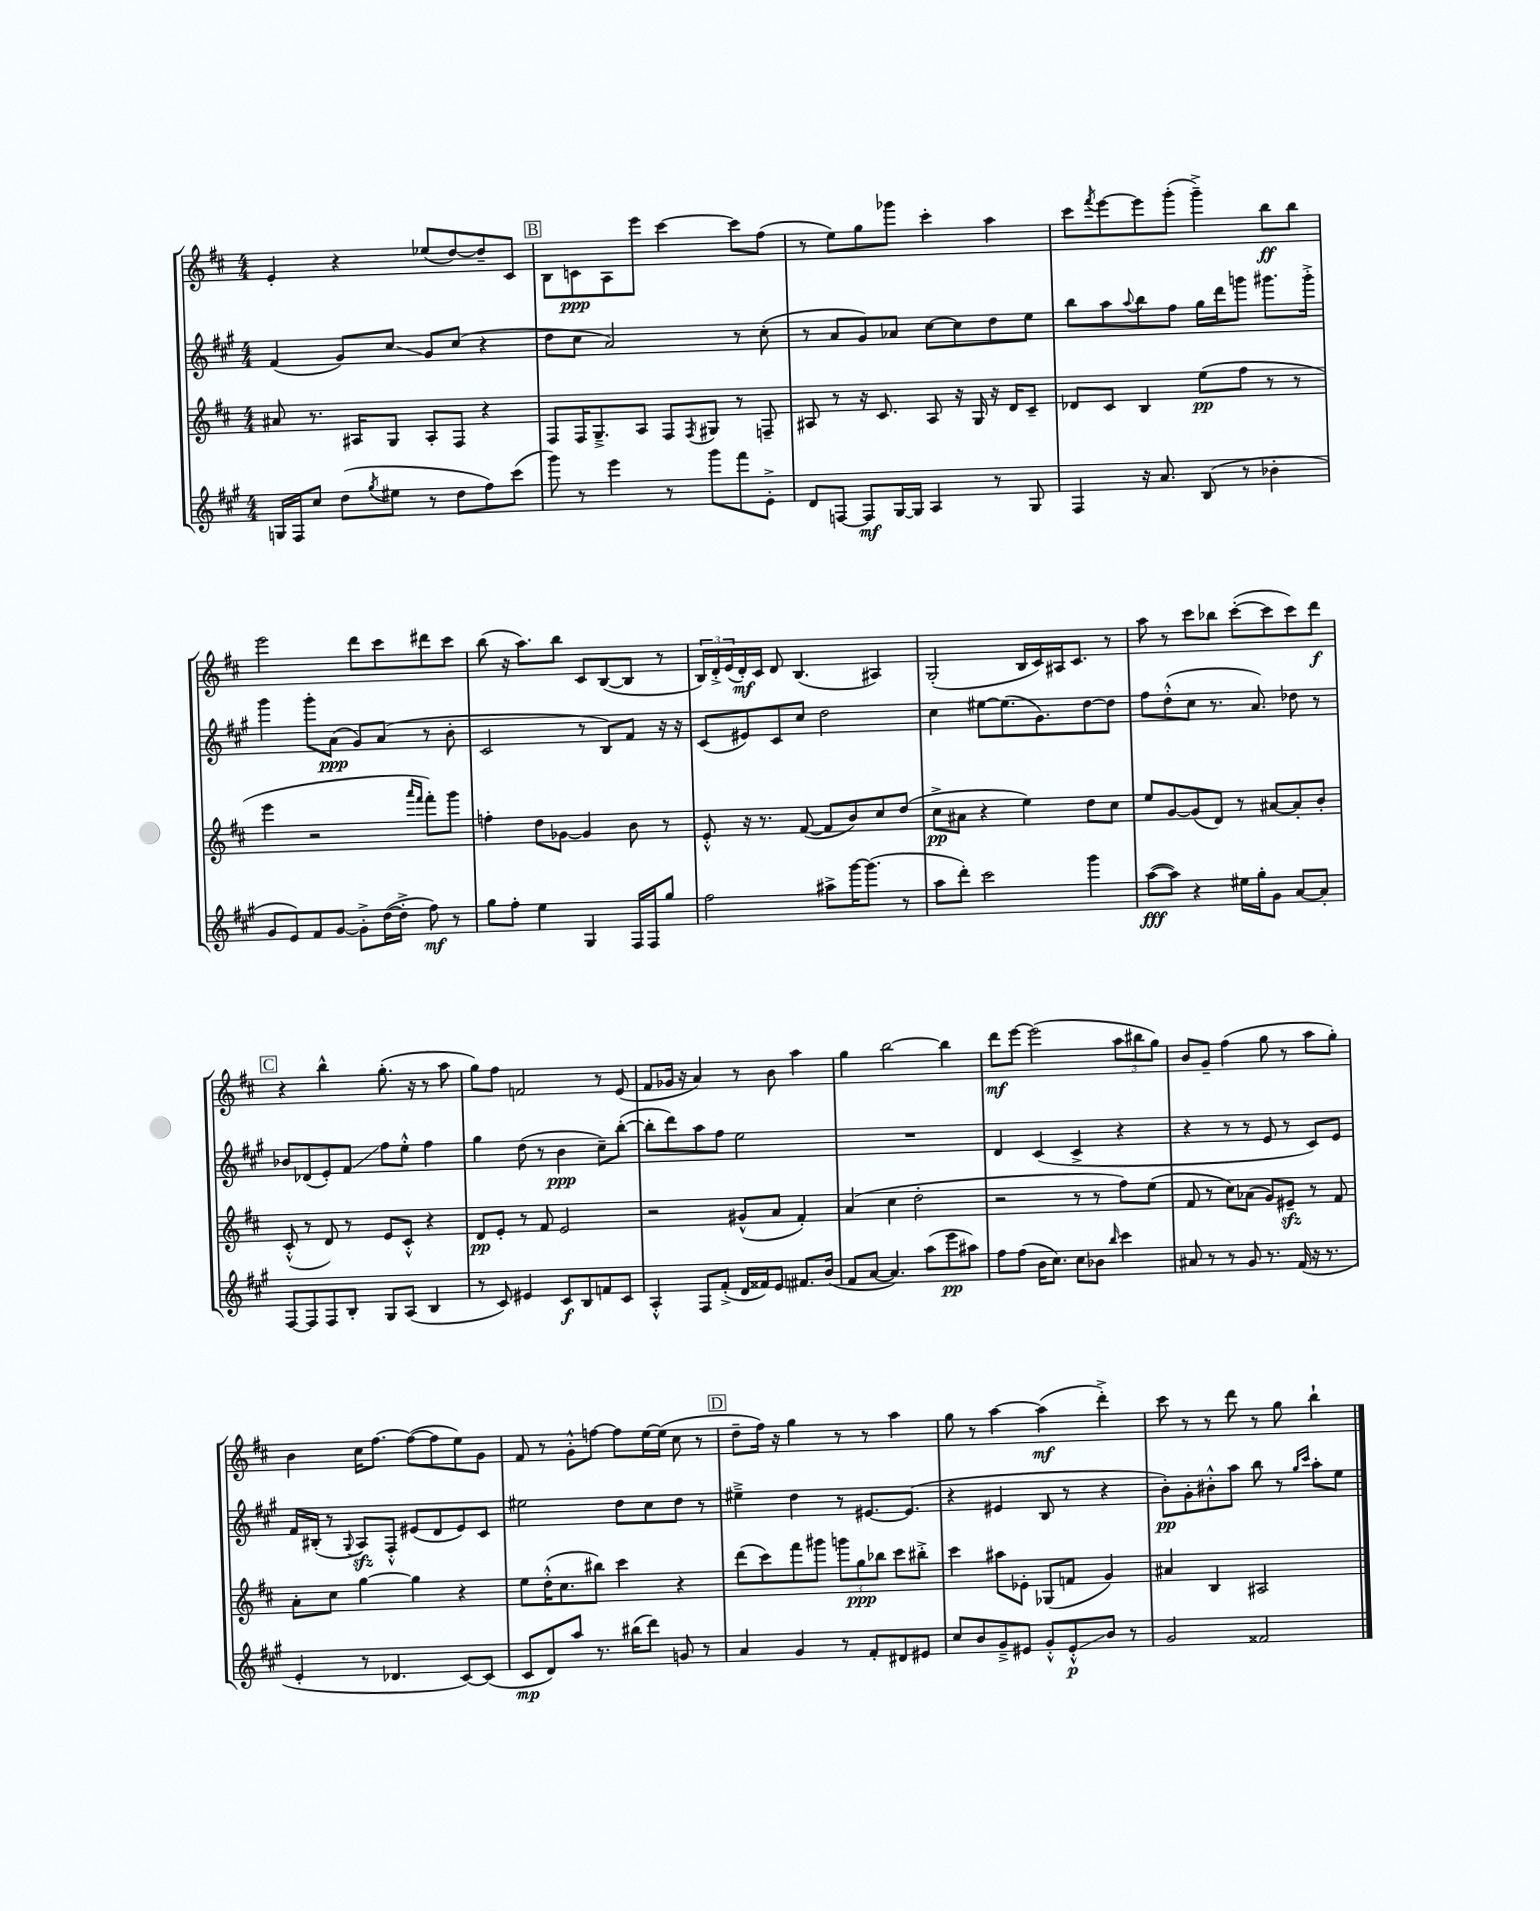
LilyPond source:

<<
\new StaffGroup <<
\new Staff = "s0" {
    \clef treble \key d \major \numericTimeSignature \time 4/4
    e'4-. r4 ees''8( d''8~) d''8-- cis'8 |
    \mark \markup { \box "B" } b8 c'8\ppp a8 e'''8 cis'''4~ cis'''8 fis''8( |
    r8 e''8) g''8 ges'''8 cis'''4-. a''4 |
    cis'''8 \acciaccatura { fis'''8 } e'''8~ e'''8 g'''8-.( g'''4--->) b''8\ff b''8 |
    e'''2 d'''8 cis'''8 dis'''8 cis'''8 |
    b''8( r16 a''8.) b''8 cis'8 b8~( b8 r8 |
    \tuplet 3/2 { b16) d'16-.-> e'16( } d'16-.\mf) cis'16 d'8 b4.( ais4) |
    g2-.( b16 cis'16) ais16 cis'8. r8 |
    a''8 r8 cis'''8 bes''8 cis'''8~-.( cis'''8 cis'''8) d'''8\f |
    \mark \markup { \box "C" } r4 b''4-^ g''8.-.( r16 r8 a''8 |
    g''8) fis''8 f'2 r8 e'8( |
    fis'8 ges'16 r16 a'4) r8 b'8 a''4 |
    g''4 b''2~ b''4 |
    d'''8\mf e'''8~ e'''2( \tuplet 3/2 { a''8 bis''8 g''8) } |
    b'8 g'8-- fis''4( g''8 r8 a''8 g''8-.) |
    b'4 cis''16 fis''8.~ fis''8~( fis''8 e''8) g'8 |
    fis'8 r8 g'8-.-^ f''8~ f''8 e''16~ e''16( cis''8 r8 |
    \mark \markup { \box "D" } d''8-- fis''16) r16 g''4 r8 r8 a''4 |
    g''8 r8 a''4~ a''4\mf( d'''4-.->) |
    cis'''8 r8 r8 d'''8 r8 g''8 b''4-! \bar "|." |
}
\new Staff = "s1" {
    \clef treble \key a \major \numericTimeSignature \time 4/4
    fis'4( gis'8) cis''8\glissando gis'8 cis''8( r4 |
    \mark \markup { \box "B" } d''8 cis''8 a'2) r8 cis''8-.( |
    r8 a'8 gis'8) aes'8 cis''8~ cis''8 d''8 e''8 |
    b''8 a''8 \appoggiatura { a''8 } b''8 fis''8 gis''16 d'''16 g'''8 gis'''8. gis'''16-.-> |
    gis'''4 gis'''8-. a'8\ppp( gis'8) a'8( r8 b'8-. |
    cis'2 r8 b8) fis'8 r16 r16 |
    cis'8( eis'8) cis'8 cis''8 d''2 |
    cis''4 eis''8~ eis''8.( gis'8.) d''8~ d''8 |
    fis''8 d''8-.-^( cis''8 r8. a'8.) des''8 r8 |
    \mark \markup { \box "C" } bes'8 des'8( e'8-.) fis'8\glissando fis''8 e''8-.-^ fis''4 |
    gis''4 d''8( r8 b'4\ppp cis''8--) b''8~-.( |
    b''8-. d'''8) a''8 fis''8 e''2 |
    R1 |
    d'4 cis'4( cis'4-> r4 |
    r4 r8 r8 e'8 r8 cis'8) e'8 |
    fis'16 bis16-.( r8 \appoggiatura { gis8 } a8\sfz) fis8-.-^ eis'8( d'8 eis'8) cis'8 |
    eis''2 d''8 cis''8 d''8 r8 |
    \mark \markup { \box "D" } eis''4---> d''4 r8 eis'8.~ eis'8.( |
    r4 eis'4 b8 r8 r4 |
    b'8-.\pp) gis'8-. bis'8-.-^ a''8 b''8 r8 \grace { gis''16 cis'''16 } a''8-. e''8 \bar "|." |
}
\new Staff = "s2" {
    \clef treble \key d \major \numericTimeSignature \time 4/4
    ais'8 r8. ais16 g8 ais8-. fis8 r4 |
    \mark \markup { \box "B" } fis8 fis16 g8.---> a8 fis8 \acciaccatura { fis8 } gis8 r8 f8-- |
    ais8 r8 r16 cis'8. ais8 r16 g16 r16 d'16 cis'8-- |
    des'8 cis'8 b4 e''8\pp( fis''8 r8 r8 |
    e'''4 r2 \grace { a'''16 fis'''16 } fis'''8-.) g'''8 |
    f''4-. d''8 ges'8~ ges'4 b'8 r8 |
    e'8-.-^ r16 r8. fis'8~( fis'8 b'8) cis''8 d''8( |
    cis''8->\pp ais'8 r4 e''4) d''8 cis''8 |
    e''8 g'8~ g'8( d'8) r8 ais'8~ ais'8-. b'8-. |
    \mark \markup { \box "C" } cis'8-.-^( r8 d'8) r8 e'8 cis'8-.-^ r4 |
    d'8\pp e'8-. r8 fis'8 e'2 |
    r2 gis'8-^( a'8 fis'4-.) |
    a'4( cis''4 d''2-. |
    r2 r8 r8 fis''8) e''8( |
    fis'8 r8 cis''8) aes'8( g'8) eis'8--\sfz r8 fis'8 |
    a'8-. cis''8 g''4~ g''4 r4 |
    e''8 d''16-.-^( cis''8. bis''8) cis'''4 r4 |
    \mark \markup { \box "D" } d'''8( cis'''8) fis'''8 gis'''8 \tuplet 3/2 { g'''8 g''8\ppp bes''8 } cis'''8 bis''8-.-> |
    cis'''4 ais''8 ees'8-. ges8( f'8 g'4) |
    ais'4 b4 ais2 \bar "|." |
}
\new Staff = "s3" {
    \clef treble \key a \major \numericTimeSignature \time 4/4
    g16 fis16 cis''8 d''8( \acciaccatura { gis''8 } eis''8 r8 d''8 fis''8) cis'''8( |
    \mark \markup { \box "B" } gis'''8) r8 e'''4 r8 gis'''8 fis'''8 e'8-.-> |
    d'8 f8~ f8\mf gis16~ gis16 a4 r8 gis8 |
    fis4 r16 a'8. b8( r8 bes'4-. |
    gis'8 e'8) fis'8 gis'8~ gis'8-.-> d''16~( d''16-.-> fis''8\mf) r8 |
    gis''8 fis''8-. e''4 gis4 fis16 fis16 gis''8 |
    fis''2 ais''8-> gis'''16~ gis'''8.( r8 |
    a''8 d'''8-.) cis'''2 gis'''4 |
    a''8~\fff( a''8) r4 eis''16 gis''16-. gis'8 a'8~ a'8-. |
    \mark \markup { \box "C" } fis8~ fis8 fis8 b8-. gis8 a8( b4 |
    r8 cis'8) eis'4 cis'8\f b8 f'8 cis'8 |
    a4-.-^ fis8 fis'8-.->( d'16 fisis'16) e'8 fis'8. b'16( |
    fis'8 a'8~ a'4.) a''8( e'''8\pp ais''8) |
    fis''8 fis''8( b'16 cis''8.) cis''8 bes'8 \grace { b''16 } cis'''4 |
    ais'8 r8 r8 gis'8 r8. fis'16( r16 r8. |
    e'4-. r8 des'4. cis'8~) cis'8( |
    cis'8\mp d'8) a''8 r8. bis''16( d'''8) g'8 r8 |
    \mark \markup { \box "D" } a'4 gis'4 r8 fis'8-. dis'8 eis'8 |
    cis''8 b'8 gis'8---> eis'8 gis'8-.-^ eis'8-.-^\glissando\p b'8 r8 |
    gis'2 fisis'2 \bar "|." |
}
>>
>>
\layout { \context { \Score \remove "Bar_number_engraver" } }
